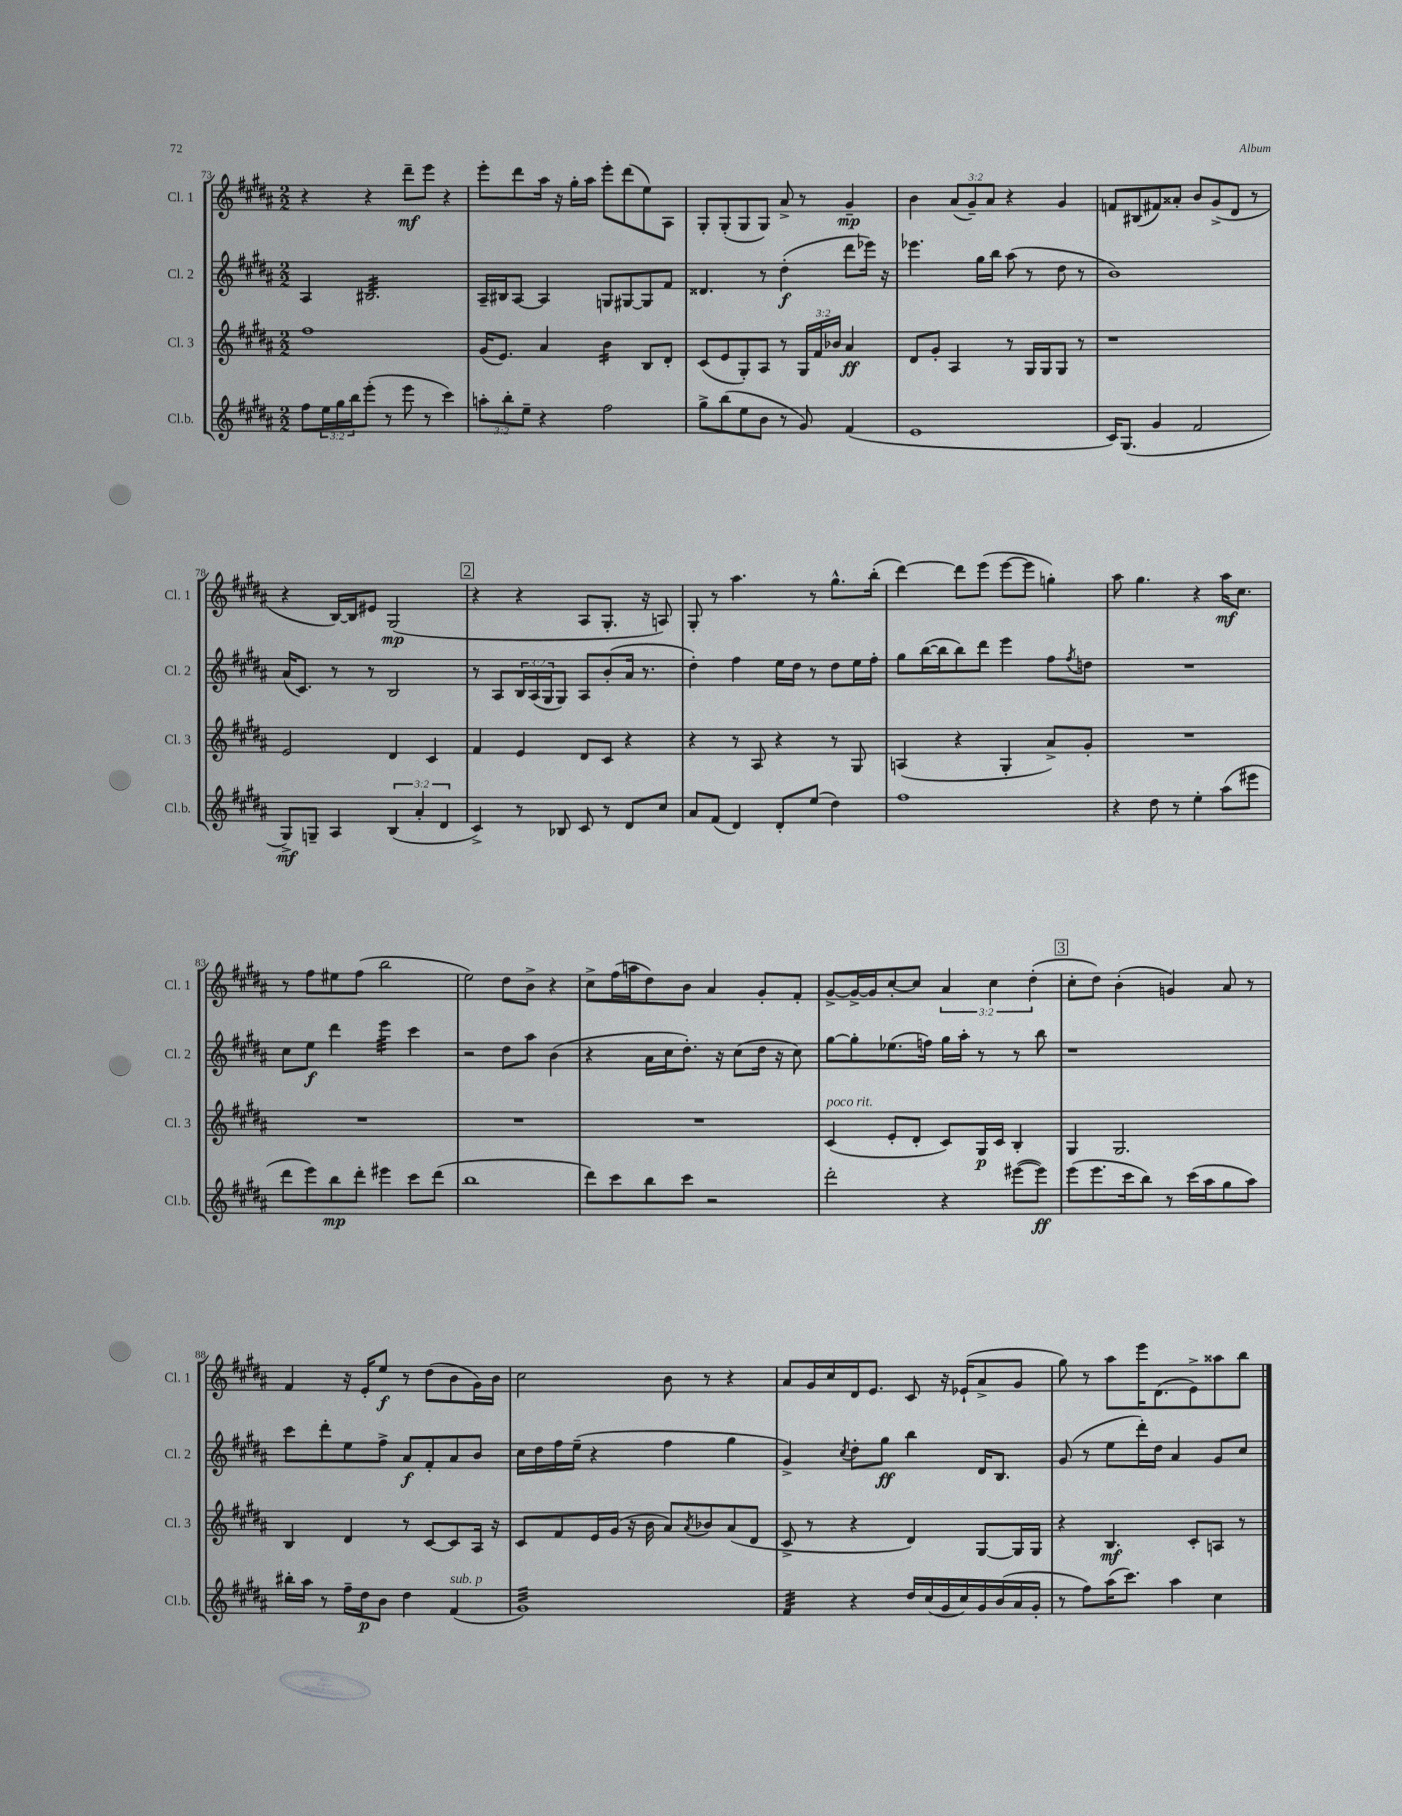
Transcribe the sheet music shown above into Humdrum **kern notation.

**kern	**kern	**kern	**kern
*staff4	*staff3	*staff2	*staff1
*clefG2	*clefG2	*clefG2	*clefG2
*k[f#c#g#d#a#]	*k[f#c#g#d#a#]	*k[f#c#g#d#a#]	*k[f#c#g#d#a#]
*M2/2	*M2/2	*M2/2	*M2/2
8ff#\L	1ff#	4A#/	4r
24ee\L	.	.	.
24gg#\	.	.	.
24bb\J	.	.	.
(8eee'\J	.	2.B#/	4r
8r	.	.	.
8eee\	.	.	8ddd#~\L
8r	.	.	8eee\J
4ccc#\)	.	.	4r
=	=	=	=
12aa'\L	(16g#/LK	16A#~/LL	8eee'\L
.	8.e/J)	16B#/J	.
12bb'\	.	.	.
.	.	[8A#/J	8ddd#\
12ee~\J	.	.	.
4r	4a#/	4A#/]	16aa#\Jk
.	.	.	16r
.	.	.	16gg#'\LL
.	.	.	16aa#\JJ
2ff#\	4b\	8G/L	8eee'\L
.	.	[8G#/	(8ddd#\
.	8B/L	8G#/]	8ee\)
.	8d#'/J	8f#/J	8A#\J
=	=	=	=
8gg#^\L	(8c#/L	4.d##/	8G#'/L
(8bb\	8e/	.	(8G#'/
8ee\	8G#'/)	.	8G#/
8b\J	8A#/J	8r	8G#/J)
8r	8r	(4dd#'\	8a#^/
8g#/)	24G#/LL	.	8r
.	24f#/	.	.
.	24b-/JJ	.	.
(4f#/	4a#/	8ddd#\L	4g#~/
.	.	16eee-\Jk)	.
.	.	16r	.
=	=	=	=
1e	8d#/L	4.eee-\	4b\
.	8g#'/J	.	.
.	4A#/	.	(12a#/L
.	.	.	12g#~/)
.	.	16gg#\LL	.
.	.	.	12a#/J
.	.	16bb\JJ	.
.	8r	(8aa#\	4r
.	16G#/LL	8r	.
.	16G#/J	.	.
.	8G#/J	8dd#\	4g#/
.	8r	8r	.
=	=	=	=
16c#/LK)	1r	1b)	8f/L
(8.G#/J	.	.	.
.	.	.	(8B#/
4g#/	.	.	8f#/)
.	.	.	8a##'/J
2f#/	.	.	8b/L
.	.	.	(8g#^/
.	.	.	8d#/J
.	.	.	8r
=	=	=	=
8G#^/L)	2e/	(16a#/LK	4r
.	.	8.c#/J)	.
8G~/J	.	.	.
4A#/	.	8r	[16B/LL)
.	.	.	16B/]J
.	.	8r	8e#/J
(6B/	4d#/	2B/	(2G#/
6a#'/	.	.	.
.	4c#/	.	.
6d#/	.	.	.
=	=	=	=
4c#^/)	4f#/	8r	4r
.	.	8A#/L	.
8r	4e/	24B/L	4r
.	.	(24A#/	.
.	.	24G#/J	.
8B-/	.	8G#/J)	.
8c#/	8d#/L	8A#/L	8A#/L
8r	8c#/J	(8b'/	8.G#'/J
8d#/L	4r	16a#/Jk	.
.	.	8.r	16r
8cc#/J	.	.	8A/)
=	=	=	=
8a#/L	4r	4dd#'\)	8G#'/
(8f#/J	.	.	8r
4d#/)	8r	4ff#\	4.aa#\
.	8A#/	.	.
8d#'/L	4r	16ee\LL	.
.	.	16dd#\JJ	.
(8ee/J	.	8r	8r
4dd#\)	8r	8dd#\L	8.gg#^^\L
.	8G#/	16ee\L	.
.	.	16ff#'\JJ	(16bb'\Jk
=	=	=	=
1ff#	(4A/	8gg#\L	[4ddd#\)
.	.	([16bb\L	.
.	.	16bb\]J	.
.	4r	8bb\)	8ddd#\]L
.	.	8ddd#\J	(8eee\J
.	4G#'/	4eee\	[8eee\L
.	.	.	8eee\]J
.	8a#^/L)	8ff#\L	4gg'\)
.	.	8qff#/	.
.	8g#'/J	8dd\J	.
=	=	=	=
4r	1r	1r	8aa#\
.	.	.	4.gg#\
8dd#\	.	.	.
8r	.	.	.
4ee'\	.	.	4r
(8aa#\L	.	.	16aa#\LK
.	.	.	8.cc#\J
8eee#\J	.	.	.
=	=	=	=
8ddd#\L	1r	8cc#\L	8r
8eee\)	.	8ee\J	8ff#\L
8bb\	.	4ddd#\	8ee#\
8ddd#'\J	.	.	(8ff#\J
4eee#\	.	4eee\	2bb\
8ccc#\L	.	4ccc#\	.
(8ddd#\J	.	.	.
=	=	=	=
1bb	1r	2r	2ee\)
.	.	8dd#\L	8dd#\L
.	.	8aa#\J	8b^\J
.	.	(4b\	4r
=	=	=	=
8ddd#\L)	1r	4r	8cc#^\L
8ccc#\	.	.	(16ff#\L
.	.	.	16aa\J
8bb\	.	16a#\LL	8dd#\)
.	.	16cc#\J	.
8ccc#\J	.	8.dd#'\J)	8b\J
2r	.	.	4a#/
.	.	16r	.
.	.	(8cc#\L	.
.	.	16dd#\Jk	8g#'/L
.	.	16r	.
.	.	8cc#\)	8f#'/J
=	=	=	=
2ddd#'\	(4c#/	[8gg#\L	[8g#^/L
.	.	8gg#'\]	16g#^/_L
.	.	.	16g#/]J
.	8e'/L	(8.ee-\	[8cc#'/
.	8d#'/J	.	8cc#/]J
.	.	16ff\Jk)	.
4r	8c#/L)	16gg#\LL	6a#/
.	.	16aa#'\JJ	.
.	16G#/L	8r	.
.	.	.	6cc#\
.	16c#/JJ	.	.
([8eee#\L	4B'/	8r	.
.	.	.	(6dd#'\
8eee#\]J)	.	8bb\	.
=	=	=	=
(8eee\L	4G#/	1r	8cc#'\L
8.eee\	.	.	8dd#\J)
.	2.G#/	.	(4b'\
16ccc#\k	.	.	.
8bb\J)	.	.	.
8r	.	.	4g/)
(16ccc#\LL	.	.	.
16aa#\J	.	.	.
8gg#\	.	.	8a#/
8aa#\J)	.	.	8r
=	=	=	=
16bb#'\LL	4B/	8ccc#\L	4f#/
16aa#\JJ	.	.	.
8r	.	8ddd#'\	.
16ff#~\LL	4d#/	8ee\	16r
16dd#\J	.	.	16e'/LK
8b\J	.	8ff#^\J	8ee/J
4dd#\	8r	8a#/L	8r
.	[8c#/L	8f#'/	(8dd#\L
(4f#/	8c#/]	8a#/	8b\
.	16A#/Jk	8b/J	16g#\L)
.	16r	.	16b\JJ
=	=	=	=
1g#)	8c#/L	16cc#\LL	2cc#\
.	.	16dd#\	.
.	8f#/	16ff#\	.
.	.	(16ee~\JJ	.
.	16e/L	4r	.
.	(16g#/JJ	.	.
.	16r	.	.
.	16b\	.	.
.	8a#/L)	4ff#\	8b\
.	8qa#/	.	.
.	8b-/	.	8r
.	(8a#/	4gg#\	4r
.	8d#/J	.	.
=	=	=	=
4f#/	8c#^/	4g#^/)	8a#/L
.	8r	.	16g#/L
.	.	.	16cc#/
.	.	8qcc#/	.
4r	4r	8dd#'\L	16d#/J
.	.	.	8.e/J
.	.	8gg#\J	.
16dd#/LL	4d#/)	4bb\	8c#/
(16cc#/	.	.	.
16g#/	.	.	16r
16cc#/)	.	.	(16e-`/LK
16g#/	[8G#/L	16d#/LK	8a#^/
(16b/	.	8.B/J	.
16a#/	16G#/]L	.	8g#/J
16g#'/JJ	16G#/JJ	.	.
=	=	=	=
8r	4r	(8g#/	8gg#\)
8ff#\L)	.	8r	8r
(16aa#\K	4.B/	8ee\L	8aa#\L
8.ccc#\J)	.	.	.
.	.	16ddd#'\L)	16eee\K
.	.	16dd#\JJ	(8.d#\
4aa#\	.	4a#/	.
.	8c#'/L	.	8e^\)
4cc#\	8A/J	8g#/L	8aa##\
.	8r	8cc#/J	8bb\J
==	==	==	==
*-	*-	*-	*-
